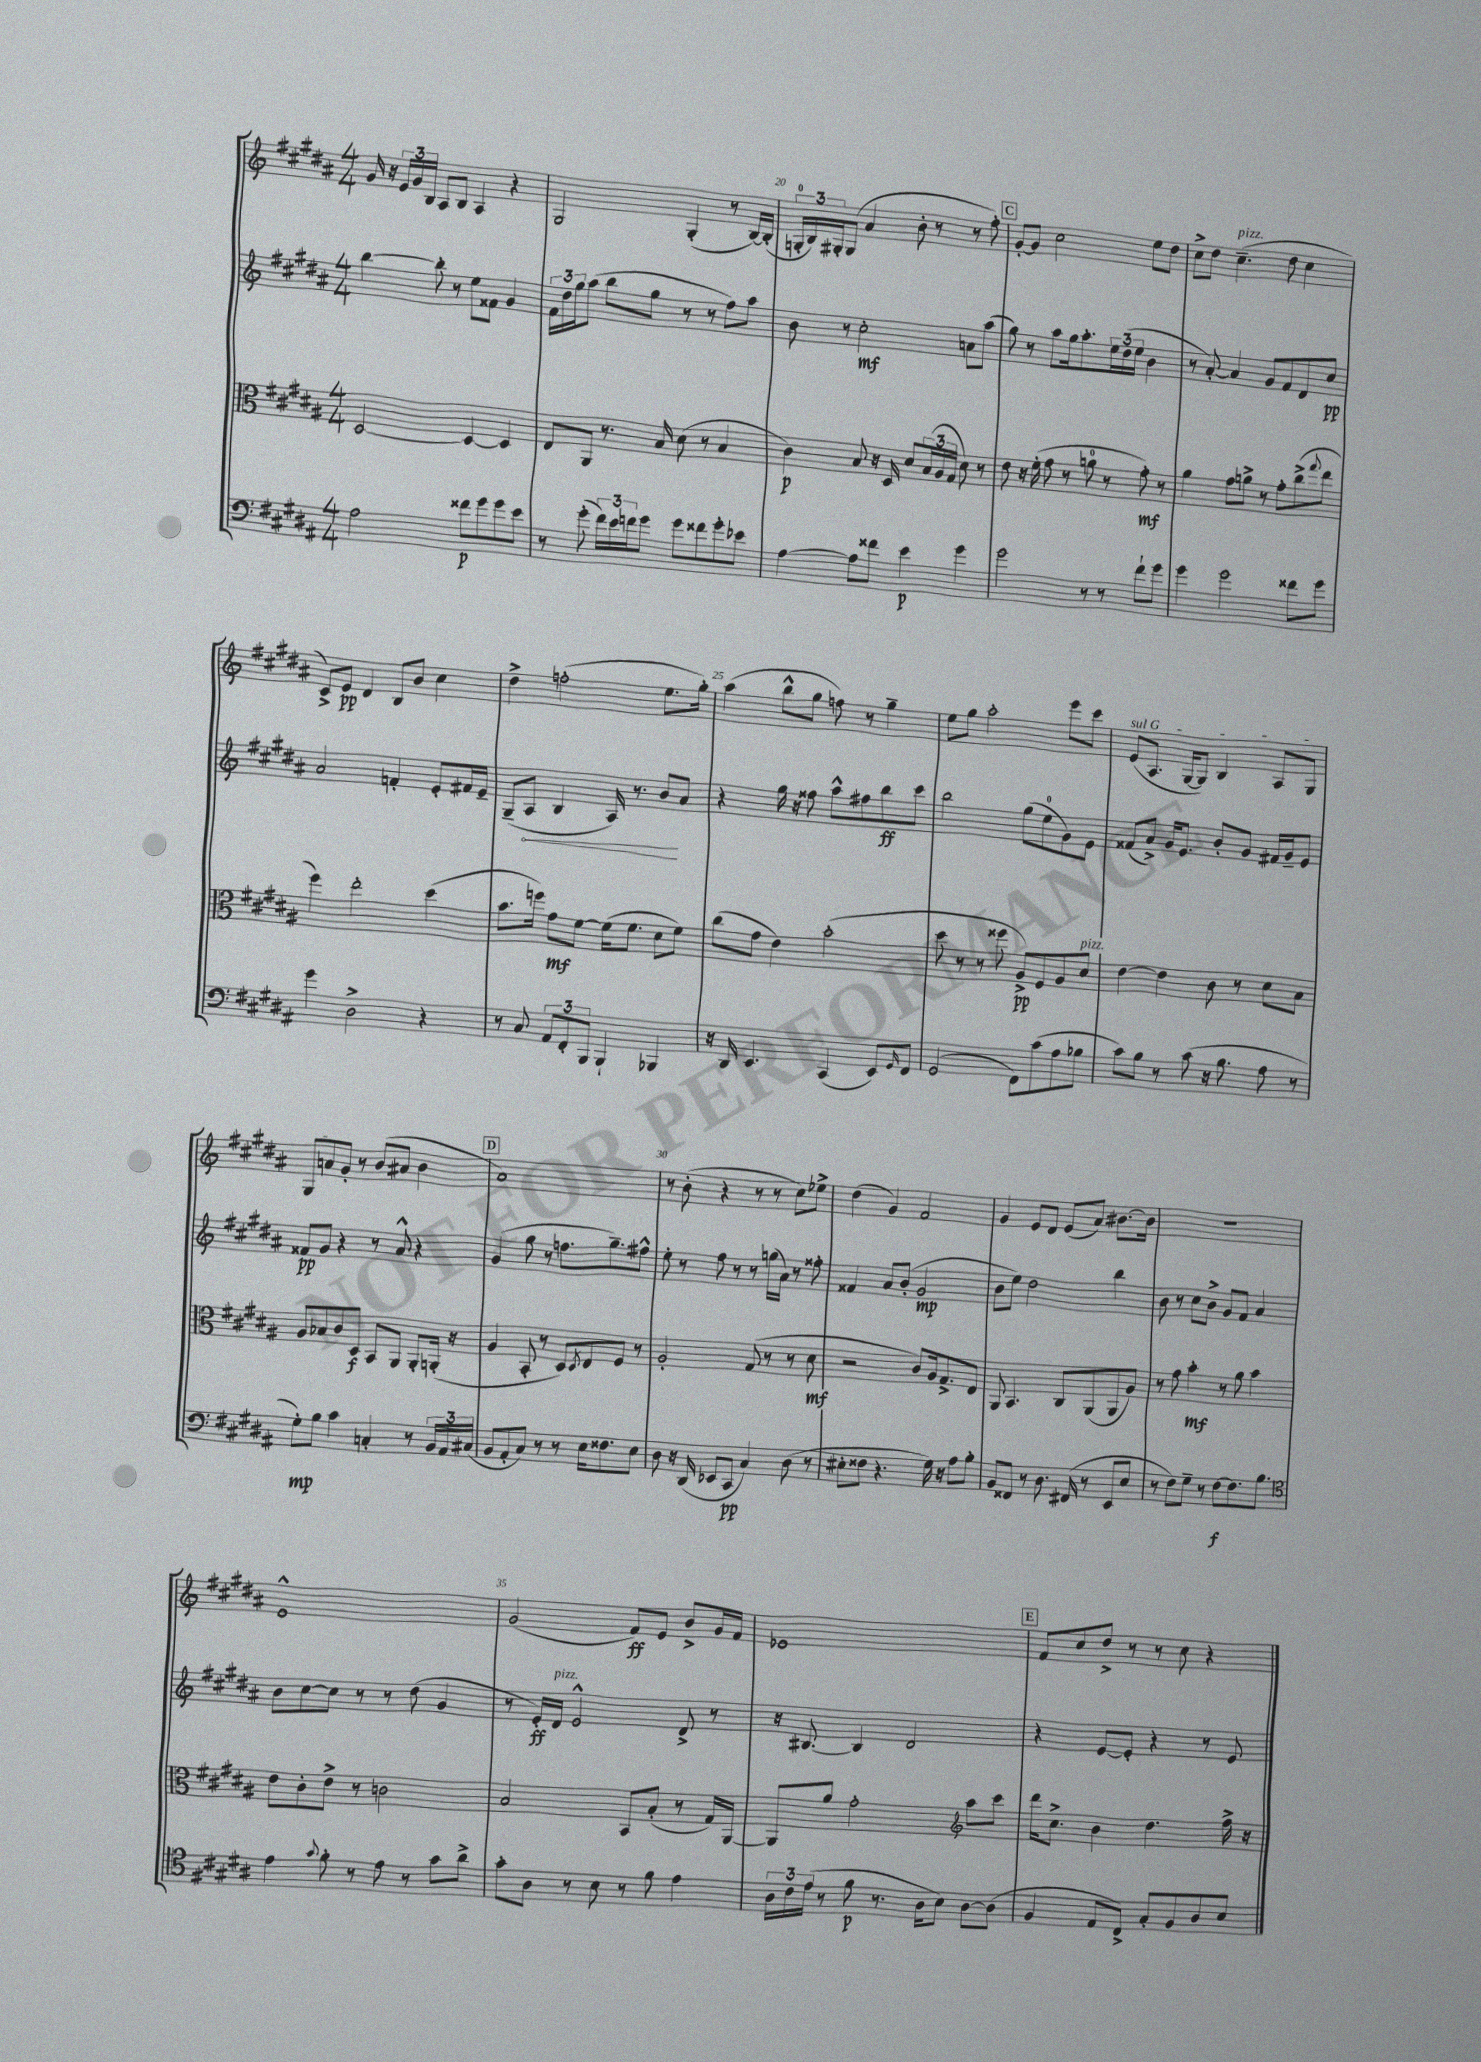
<<
\new StaffGroup <<
\new Staff = "s0" {
    \clef treble \key b \major \numericTimeSignature \time 4/4
    gis'16 r16 \tuplet 3/2 { e'16 gis'16 b16 } ais8 b8 ais4 r4 |
    gis2 gis4-.( r8 b16~) b16-.( |
    \tuplet 3/2 { g16-0-. b16) gis16-. } gis8( ais'4 b'8-. r8 r8 fis''8-.) |
    \mark \markup { \box "C" } gis'8~-. gis'8 cis''2 e''8 dis''8 |
    cis''8-> dis''8 cis''4.--^\markup { \italic "pizz." }( dis''8 cis''4 |
    cis'8->) e'8\pp dis'4 b8 b'8 cis''4 |
    dis''4-> f''2-.( e''8. gis''16-.) |
    ais''4( b''8-^ gis''8 f''8) r8 gis''4-- |
    e''8 gis''8 ais''2-. e'''8 cis'''8 |
    \once \override TextSpanner.bound-details.left.text = \markup { \italic "sul G" } e'8\startTextSpan( ais8. gis16~ gis8) b4 ais8 gis8 |
    gis8 a'8 gis'8-.\stopTextSpan r8 b'8( ais'8 b'4 |
    \mark \markup { \box "D" } ais'1) |
    r8 b'8-.( r4 r8 r8 cis''8) ees''8-> |
    dis''4( gis'4) fis'2 |
    gis'4 e'8 dis'8 e'8( ais'8) bis'8.~ bis'16 |
    R1 |
    e'1-^ |
    gis'2( fis'8\ff) e'8 b'8-> gis'16 fis'16 |
    ees'1 |
    \mark \markup { \box "E" } fis'8 cis''8 dis''8-> r8 r8 cis''8 r4 \bar "|." |
}
\new Staff = "s1" {
    \clef treble \key b \major \numericTimeSignature \time 4/4
    b''4~ b''8-. r8 e''8 fisis'8 gis'4 |
    \tuplet 3/2 { fis'16 dis''16 gis''16 } ais''8( b''8 gis''8 r8 r8 fis''8) ais''8 |
    b'8 r8 cis''2-.\mf a'8 ais''8( |
    \mark \markup { \box "C" } gis''8) r8 ais''8 gis''16 ais''8.-. \tuplet 3/2 { e''16 dis''16( e''16 } b'4 |
    r8 ais'8~-.) ais'4 gis'8 fis'8 dis'8 cis''8\pp |
    ais'2 f'4-. e'8-. fis'16 e'16-- |
    gis8--( \once \override Hairpin.circled-tip = ##t ais8\< b4 ais16) r8. b'8\! ais'8 |
    r4 gis''16 r16 fisis''8 ais''8-^ fis''8 b''8\ff cis'''8 |
    b''2 gis''8( e''8-0 gis'8) e'8 |
    fisis'8( ais'8->) gis'16 e'8. b'8-. gis'8 fis'16 gis'16-- e'8 |
    fisis'8\pp gis'8 r4 r8 ais'8-^ r4 |
    \mark \markup { \box "D" } gis'4( gis''8 r8 f''8. gis''8.--) fis''8-^ |
    e''8-. r8 fis''8 r8 r8 g''16( ais'16) r8 fisis''8-. |
    fisis'4 ais'8 b'8-.( gis'2\mp |
    b'8 e''8) dis''2 b''4 |
    b'8 r8 cis''8 b'8-> gis'8 fis'8 ais'4 |
    b'8 cis''8~ cis''8 r8 r8 dis''8( gis'4 |
    r8 e'16-.\ff) dis'16^\markup { \italic "pizz." } e'2-^ dis'8-> r8 |
    r16 bis8.~ bis4 dis'2 |
    \mark \markup { \box "E" } r4 e'8~ e'8-. r4 r8 e'8 \bar "|." |
}
\new Staff = "s2" {
    \clef alto \key b \major \numericTimeSignature \time 4/4
    dis2~ dis4~ dis4 |
    e8 ais,8 r8. b16 dis'8( r8 b4 |
    cis'4\p) b8 r16 dis16 dis'8 \tuplet 3/2 { b16( ais16 gis16 } dis'8) r8 |
    \mark \markup { \box "C" } e'8 r16 fis'16-.( gis'8 r8 a'8-0 r8 gis'8-.\mf) r8 |
    ais'4 gis'8 a'8-> r8 gis'8-. cis''8->( \appoggiatura { gis''8 } e''8 |
    fis''4) e''2-. dis''4( |
    b'8. f''16) gis'8\mf fis'8~ fis'16( fis'8. dis'8 fis'8) |
    cis''8( gis'8 e'4) b'2-.( |
    dis''8 r8 r8 fisis''8 ais8->\pp) fis8 ais8 dis'8^\markup { \italic "pizz." } |
    e'4~ e'4 cis'8 r8 dis'8 b8 |
    ais8 bes8 cis'8 dis8\f b,8 ais,8 ais,8-. a,16-.( r16 |
    \mark \markup { \box "D" } ais4 b,8-. r8 dis8) \acciaccatura { dis8 } e8 fis8 r8 |
    ais2-. gis8( r8 r8 dis'8\mf |
    r2 cis'8) ais16 gis8.-> e8 |
    ais,8 b,4. cis8 ais,8( ais,8 ais8) |
    r8 gis'8 b'4-.\mf r8 ais'8 b'4 |
    e'8 cis'8-. e'8-> r8 c'2 |
    b2 b,8 b8-.( r8 gis16) ais,16~ |
    ais,8 ais'8 gis'2-. \clef treble ais''8 cis'''8 |
    \mark \markup { \box "E" } dis'''16 cis''8.-> b'4 dis''4. fis''16-> r16 \bar "|." |
}
\new Staff = "s3" {
    \clef bass \key b \major \numericTimeSignature \time 4/4
    ais2 fisis'8\p gis'8 gis'8 e'8 |
    r8 gis'8-.( \tuplet 3/2 { fis'16) e'16 f'16 } gis'8 gis'8 fisis'8 gis'8-. ees'8 |
    ais4~ ais8 fisis'8 e'4\p gis'4 |
    \mark \markup { \box "C" } gis'2 r8 r8 fis'8-! gis'8 |
    gis'4 gis'2 fisis'8 gis'8 |
    gis'4 dis2-> r4 |
    r8 cis8 \tuplet 3/2 { ais,8 fis,8-. b,,8 } b,,4-! bes,,4 |
    r16 dis,16 e,4. cis,4( e,8) \grace { gis,16 } fis,8 |
    gis,2( fis,8) cis'8( ais8 bes8 |
    cis'8) b8 r8 cis'8( r16 b8. ais8 r8 |
    gis8-.\mp) b8 cis'4 c4-. r8 \tuplet 3/2 { b,16 ais,16 cis16( } |
    \mark \markup { \box "D" } b,8 ais,8-. cis8) r8 r8 e16 fisis8. e8 |
    dis8 r16 dis,16( ees,8 cis,8\pp cis4) dis8( r8 |
    eis8-. fisis8 r4. gis16) r16 ais8 b8-. |
    b,8 fisis,8 r8 dis8. fis,16( r8 e,8 e8 |
    r8 fis8) gis8-- r8 fis8~\f fis8. b8. |
    \clef tenor e'4 \appoggiatura { gis'8 } fis'8-. r8 e'8 r8 gis'8 ais'8-> |
    gis'8-. ais8 r8 b8 r8 fis'8 e'4 |
    \tuplet 3/2 { ais16 cis'16 e'16( } r8 fis'8\p r8. ais16 b8) ais8~ ais8( |
    \mark \markup { \box "E" } fis4 e8 cis8->) gis8-. fis8 ais8 b8 \bar "|." |
}
>>
>>
\layout { \context { \Score currentBarNumber = #18 \override BarNumber.break-visibility = ##(#f #t #t) barNumberVisibility = #(every-nth-bar-number-visible 5) } }
